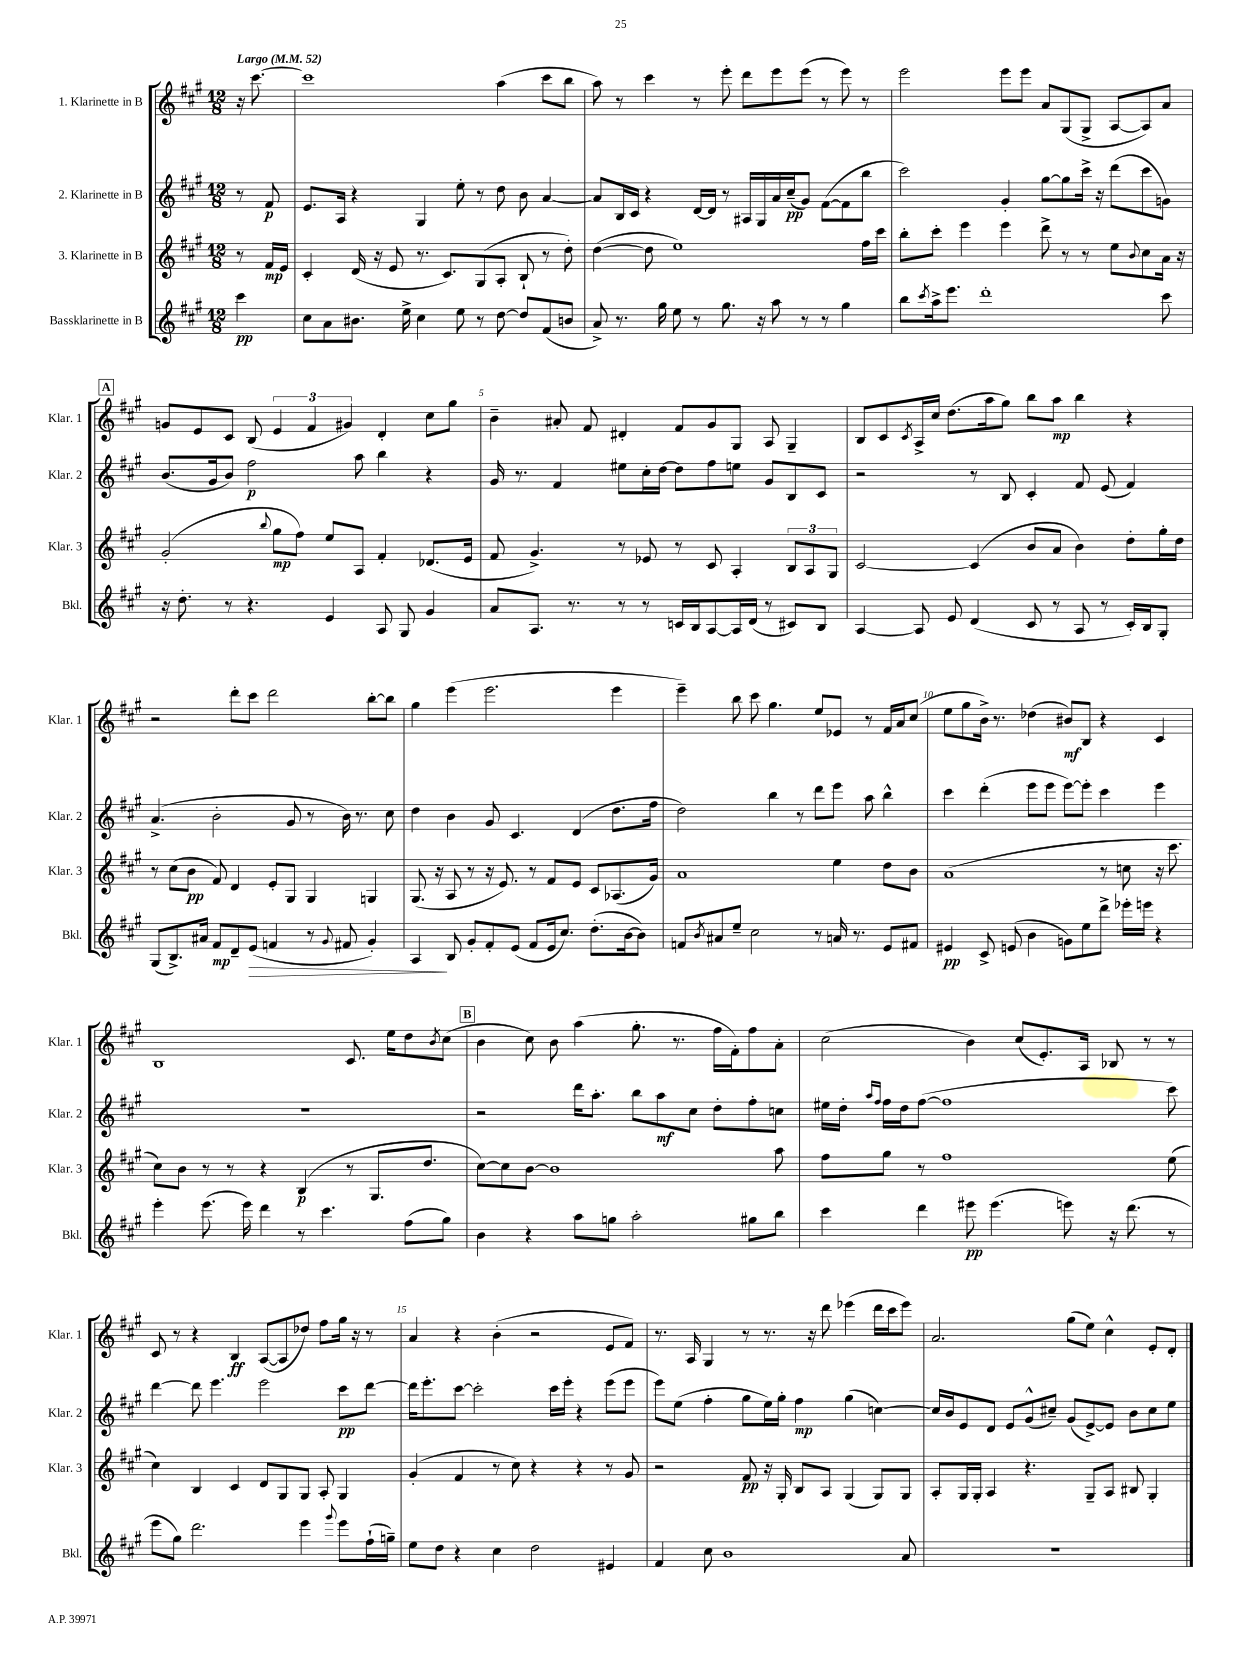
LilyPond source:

<<
\new StaffGroup <<
\new Staff = "s0" \with { instrumentName = "1. Klarinette in B" shortInstrumentName = "Klar. 1" } {
    \clef treble \key a \major \numericTimeSignature \time 12/8 \partial 4 \tempo "Largo" 4 = 52
    r16 cis'''8.~ |
    cis'''1 a''4( cis'''8 b''8 |
    a''8) r8 cis'''4 r8 e'''8-. d'''8 e'''8 e'''8( r8 e'''8) r8 |
    e'''2 e'''8 e'''8 a'8 gis8( gis8-> a8~ a8) a'8 |
    \mark \markup { \box "A" } g'8 e'8 cis'8 b8( \tuplet 3/2 { e'4 fis'4 gis'4) } d'4-. cis''8 gis''8 |
    b'4-- ais'8-. fis'8 dis'4-. fis'8 gis'8 gis8 a8 gis4-- |
    b8 cis'8 \acciaccatura { cis'8 } a16-> cis''16 d''8.( a''16 gis''8) b''8 a''8\mp b''4 r4 |
    r2 d'''8-. cis'''8 d'''2 b''8~-. b''8 |
    gis''4 e'''4( e'''2. e'''4 |
    e'''4--) b''8 cis'''8 gis''4. e''8 ees'8 r8 fis'16 a'16 cis''8( |
    e''8 gis''8 b'16->) r8. des''4( bis'8\mf) b8 r4 cis'4 |
    b1 cis'8. e''16 d''8 \acciaccatura { b'8 } cis''8( |
    \mark \markup { \box "B" } b'4 cis''8) b'8 a''4( gis''8.-. r8. fis''16 fis'16-.) fis''8 a'8-. |
    cis''2( b'4) cis''8( e'8.-.) a16 bes8 r8 r8 |
    cis'8 r8 r4 b4\ff a8~( a8 des''8) fis''8 gis''16 r16 r8 |
    a'4 r4 b'4-.( r2 e'8 fis'8) |
    r8. a16 gis4 r8 r8. r16 d'''8 ees'''4( d'''16 cis'''16 ees'''8) |
    a'2. gis''8( e''8) cis''4-^ e'8-. d'8-. \bar "|." |
}
\new Staff = "s1" \with { instrumentName = "2. Klarinette in B" shortInstrumentName = "Klar. 2" } {
    \clef treble \key a \major \numericTimeSignature \time 12/8 \partial 4
    r8 fis'8\p |
    e'8. a16 r4 gis4 e''8-. r8 d''8 b'8 a'4~ |
    a'8 b16 cis'16 r4 d'16~ d'16 r8 ais16 gis16 a'16 cis''16--\pp( gis'8) fis'8~( fis'8 b''8 |
    cis'''2) gis'4-. gis''8~ gis''8 cis'''16-> r16 d'''8( cis'''8 g'8) |
    \mark \markup { \box "A" } b'8.( gis'16 b'8) fis''2\p a''8 b''4 r4 |
    gis'16 r8. fis'4 eis''8 cis''16-. d''16~ d''8 fis''8 e''8 gis'8 b8 cis'8 |
    r2 r8 b8 cis'4-. fis'8 e'8( fis'4) |
    a'4.->( b'2-. gis'8 r8 b'16) r8. cis''8 |
    d''4 b'4 gis'8 cis'4. d'4( d''8. fis''16 |
    d''2) b''4 r8 d'''8 e'''8 a''8 b''4-^ |
    cis'''4 d'''4-.( e'''8 e'''8 e'''8~) e'''8-. cis'''4 e'''4 |
    R1. |
    \mark \markup { \box "B" } r2 d'''16 a''8.-. b''8 a''8\mf cis''8 d''8-. fis''8-. c''8 |
    eis''16 d''16-. \grace { a''16 fis''16 } fis''16 d''16 fis''8~( fis''1 cis'''8) |
    d'''4~ d'''8 e'''4. e'''2 cis'''8\pp d'''8~ |
    d'''16 e'''8.-. cis'''8~ cis'''2-. cis'''16 e'''16-. r4 e'''8( e'''8 |
    e'''8) e''8( fis''4-. gis''8 e''16) gis''16-. fis''4\mp gis''4( c''4~) |
    c''16 b'16 e'8 d'8 e'8 gis'8-^( cis''8--) gis'8( e'8~->) e'8 b'8 cis''8 e''8 \bar "|." |
}
\new Staff = "s2" \with { instrumentName = "3. Klarinette in B" shortInstrumentName = "Klar. 3" } {
    \clef treble \key a \major \numericTimeSignature \time 12/8 \partial 4
    r8 fis'16\mp e'16 |
    cis'4-. d'16( r16 e'8 r8. cis'8.) gis8( a8-. b8-! r8 d''8-.) |
    d''4~( d''8 e''1) fis''16 cis'''16 |
    b''8-. cis'''8-. e'''4 e'''4 d'''8-> r8 r8 e''8 \appoggiatura { b'8 } cis''8 a'16 r16 |
    \mark \markup { \box "A" } gis'2-.( \appoggiatura { b''8 } gis''8\mp fis''8) e''8 a8 fis'4-. des'8.( e'16 |
    fis'8 gis'4.->) r8 ees'8 r8 cis'8 a4-. \tuplet 3/2 { b8 a8 gis8 } |
    cis'2~ cis'4( b'8 a'8 b'4) d''8-. gis''16-. d''16 |
    r8 cis''8( b'8\pp fis'8) d'4 e'8-. gis8 gis4 g4 |
    gis8.( r16 a8 r8 r16 e'8.) r8 fis'8 e'8 cis'8 aes8.( gis'16) |
    a'1 e''4 d''8 b'8 |
    a'1( r8 c''8 r16 cis'''8. |
    cis''8) b'8 r8 r8 r4 b4\p( r8 gis8. d''8. |
    \mark \markup { \box "B" } cis''8~) cis''8 b'8~ b'1 a''8 |
    fis''8 gis''8 r8 fis''1 e''8( |
    cis''4) b4 cis'4 d'8 gis8 gis8 a8-. gis4 |
    gis'4-.( fis'4 r8 cis''8) r4 r4 r8 gis'8 |
    r2 fis'8\pp r16 gis16-. b8 a8 gis4( gis8) gis8 |
    a8-. gis16 gis16-. a4 r4. gis8-- a8 bis8 gis4-. \bar "|." |
}
\new Staff = "s3" \with { instrumentName = "Bassklarinette in B" shortInstrumentName = "Bkl." } {
    \clef treble \key a \major \numericTimeSignature \time 12/8 \partial 4
    cis'''4\pp |
    cis''8 a'8 bis'8. e''16-> cis''4 e''8 r8 d''8~ d''8 fis'8( b'8 |
    a'8->) r8. gis''16 e''8 r8 gis''8. r16 a''8 r8 r8 gis''4 |
    b''8 \acciaccatura { cis'''8 } a''16-> e'''8. d'''1-. cis'''8 |
    \mark \markup { \box "A" } r16 d''8.-. r8 r4. e'4 a8 gis8 gis'4 |
    a'8 a8. r8. r8 r8 c'16 b16 a8~ a16 d'16( r8 cis'8) b8 |
    a4~ a8 e'8 d'4( cis'8 r8 a8 r8 cis'16-.) b16 gis8-. |
    gis8( b8.->) ais'16 fis'8\mp d'8-- e'8\>( f'4 r8 \appoggiatura { gis'8 } fis'8 gis'4-.) |
    a4\! b8 gis'8-. fis'8-. e'8( fis'8 e'16 cis''8.) d''8.-.( b'16~ b'8) |
    f'8 \acciaccatura { b'8 } ais'8 e''8-- cis''2 r8 a'16 r8. e'8 fis'8 |
    eis'4\pp cis'8-> e'8( b'4 g'8) e''8 d'''8-> ees'''16-. e'''16 r4 |
    e'''4-. e'''8.( e'''16) d'''4 r8 cis'''4. fis''8( gis''8) |
    \mark \markup { \box "B" } b'4 r4 a''8 g''8 a''2-. gis''8 b''8 |
    cis'''4 d'''4 eis'''8\pp eis'''4.( e'''8) r16 d'''8.( r8 |
    e'''8 gis''8) d'''2. e'''4 \appoggiatura { gis'''8 } e'''8 fis''16-!( g''16--) |
    e''8 d''8 r4 cis''4 d''2 eis'4 |
    fis'4 cis''8 b'1 a'8 |
    R1. \bar "|." |
}
>>
>>
\layout { \context { \Score \override BarNumber.break-visibility = ##(#f #t #t) barNumberVisibility = #(every-nth-bar-number-visible 5) } }
